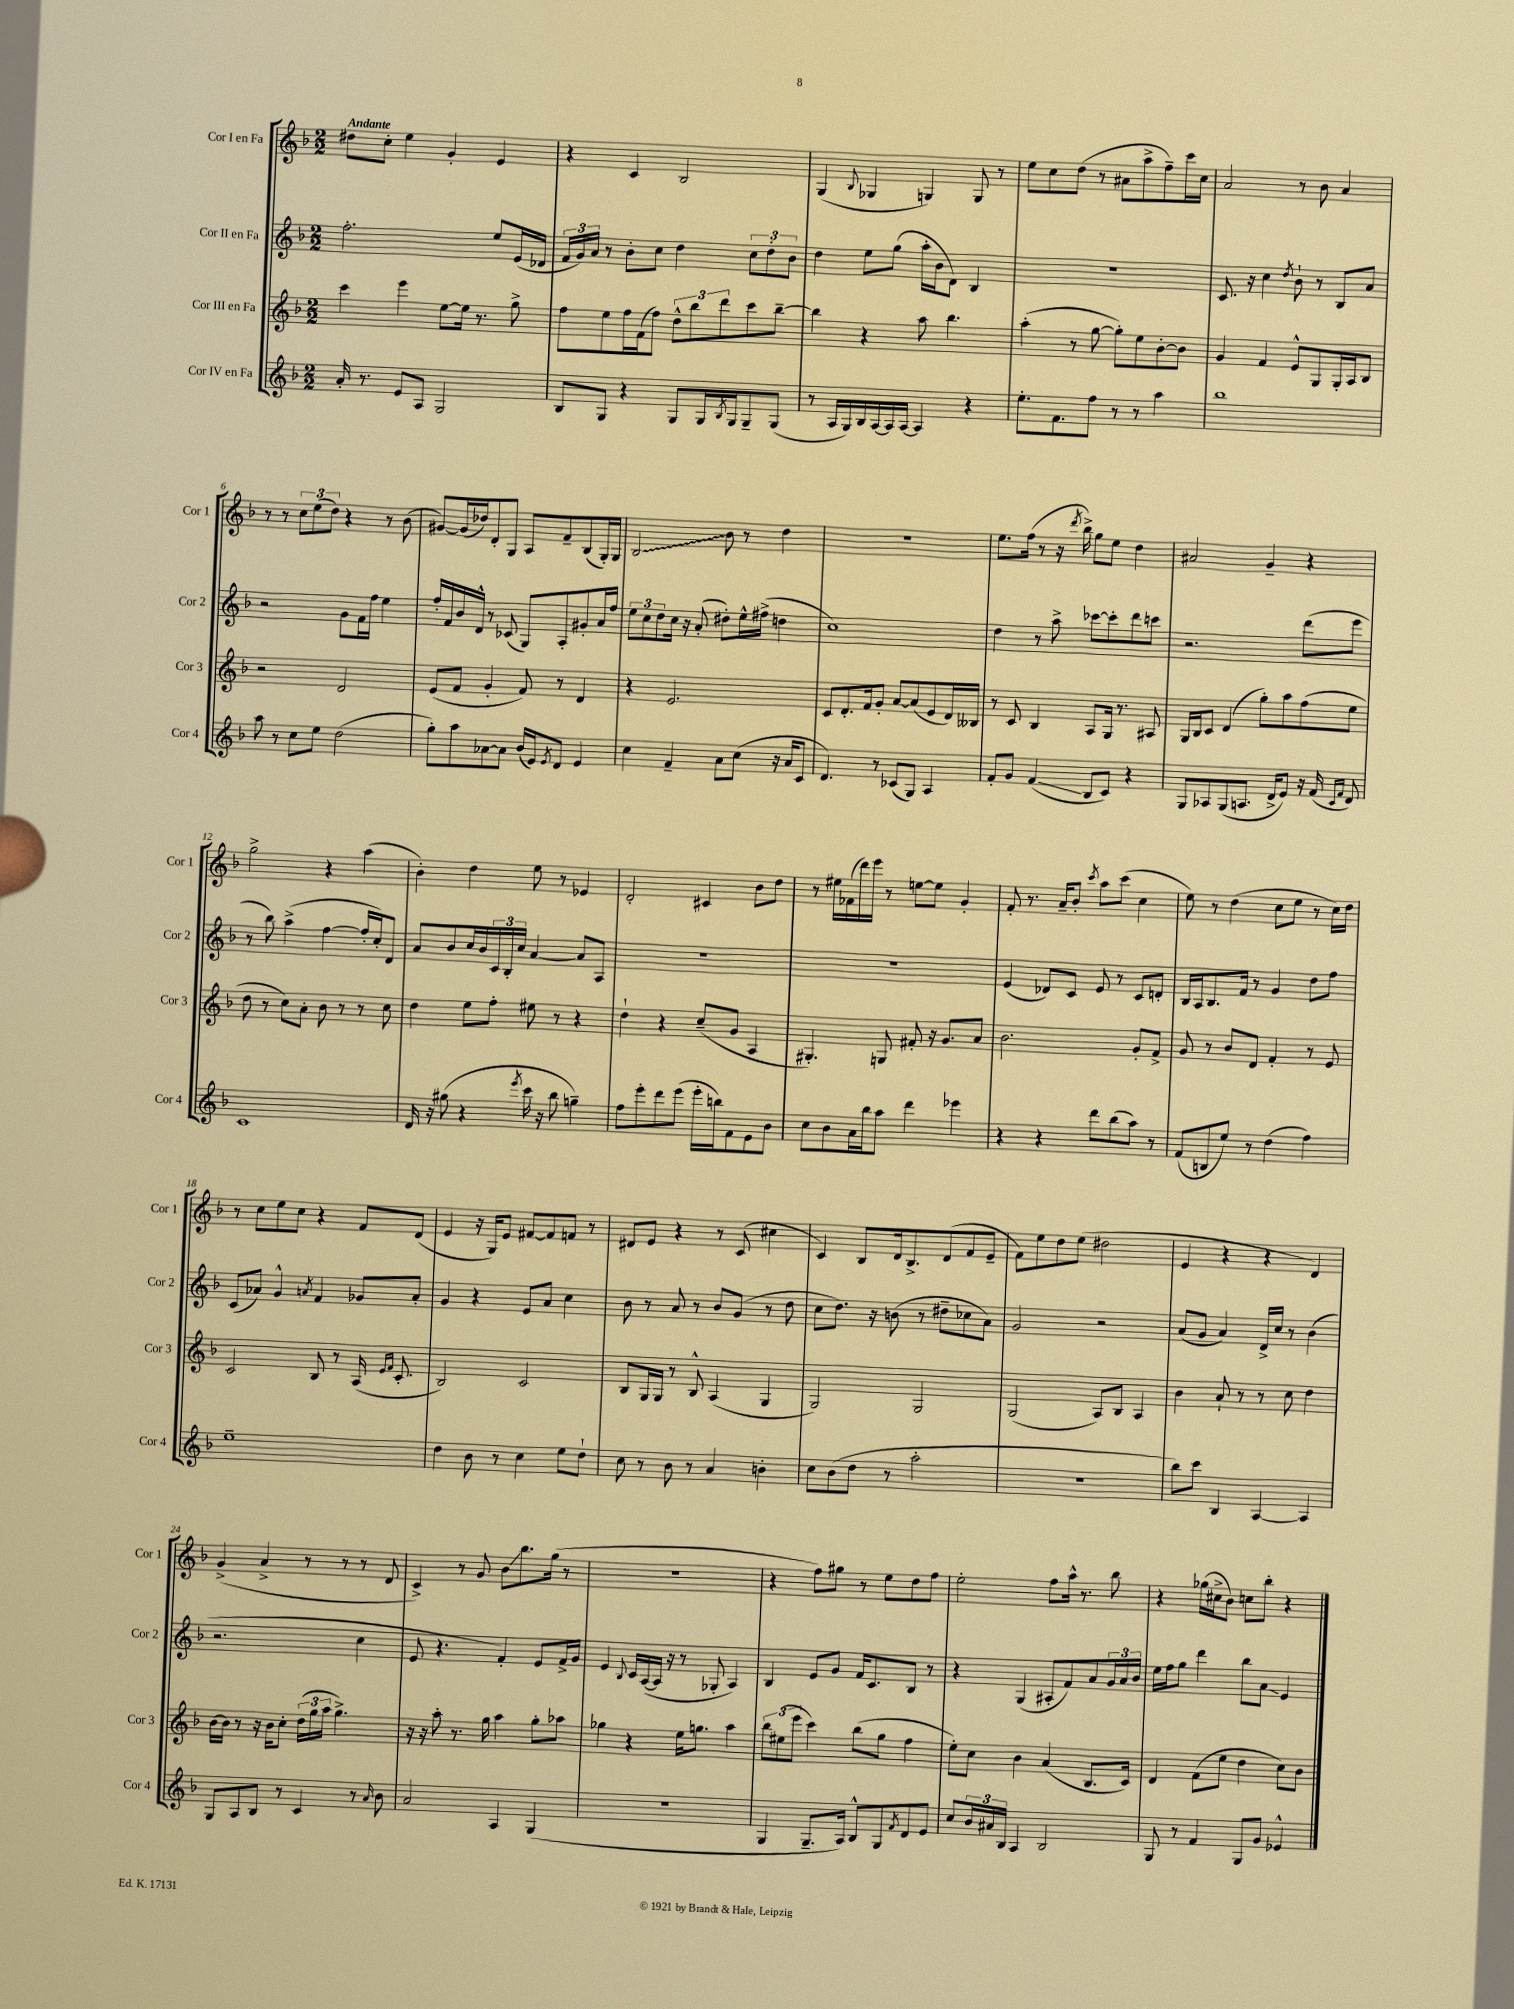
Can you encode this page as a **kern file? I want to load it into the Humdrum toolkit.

**kern	**kern	**kern	**kern
*staff4	*staff3	*staff2	*staff1
*clefG2	*clefG2	*clefG2	*clefG2
*k[b-]	*k[b-]	*k[b-]	*k[b-]
*M2/2	*M2/2	*M2/2	*M2/2
16a'/	4ccc\	2.ff'\	8dd#\L
8.r	.	.	.
.	.	.	8cc'\J
8e/L	4eee\	.	4ee\
8A/J	.	.	.
2G/	[8ee\L	.	4g'/
.	16ee\]Jk	.	.
.	8.r	.	.
.	.	8ee/L	4e/
.	8gg^\	(16e/L	.
.	.	16d-/JJ	.
=	=	=	=
8B-/L	8ff\L	24f/LL	4r
.	.	24g/)	.
.	.	24a/JJ	.
8G/J	8ee\	8r	.
4r	16ff\L	8b-'\L	4c/
.	(16f\J	.	.
.	8ff\J)	8cc\J	.
8G/L	12dd^^\L	4dd\	2B-/
.	12bb-\	.	.
16G/L	.	.	.
.	12ddd\	.	.
8qB-/	.	.	.
16G/J	.	.	.
8G~/	8ccc\	12cc\L	.
.	.	12dd'\	.
(8G/J	[8bb-~\J	.	.
.	.	12b-\J	.
=	=	=	=
8r	4bb-\]	4dd\	(4G/
16A/LL	.	.	.
16G/)	.	.	.
.	.	.	8qqB-/
16B-/	4r	8ee\L	4G-/
[16A/	.	.	.
16A/]	.	(8gg\J	.
[16A/JJ	.	.	.
4A/]	8aa\	16aa'\LL	4G/)
.	.	16b-\J	.
.	4.bb-\	8d\J)	.
4r	.	4B-/	8G/
.	.	.	8r
=	=	=	=
8.ee'\L	(4aa'\	1r	8ee\L
.	.	.	8cc\
8.f\	.	.	.
.	8r	.	(8dd\J
8ff\J	[8gg\	.	8r
8r	8gg'\]L)	.	8a#\L
8r	8ee\	.	8aa^\
4aa\	[8b-'\	.	8ff~\)
.	8b-\]J	.	16ccc\L
.	.	.	16cc\JJ
=	=	=	=
1bb-	4g/	8.c/	2a/
.	.	16r	.
.	4f/	4cc\	.
.	.	8qdd/	.
.	8e^^/L	8b-`\	8r
.	8G/	8r	8b-\
.	16G'/L	8B-/L	4a/
.	16A/J	.	.
.	8B-/J	8a/J	.
=	=	=	=
8aa\	2r	2r	8r
8r	.	.	8r
8cc\L	.	.	12cc\L
.	.	.	(12ee\
8ee\J	.	.	.
.	.	.	12dd\J)
(2dd\	2d/	8g\L	4r
.	.	16f\L	.
.	.	16ff\JJ	.
.	.	4ee\	8r
.	.	.	(8b-\
=	=	=	=
8gg'\L)	(8e/L	16ff'/LL	[8g#/L)
.	.	16f/	.
8aa\	8f/J	16b-/	(16g#/]L
.	.	16d^^/JJ	16dd-/J)
[8a-\	4g'/	8r	8d'/
8a-\]J	.	(8c-/	8G/J
(16b-/LL	8f/)	8G/L)	8A/L
16e/J)	.	.	.
8qe/	.	.	.
8d/J	8r	8A'/	8f~/
4e/	4d/	8g#'/	(8B-/
.	.	16a/L	16G'/L)
.	.	16ff/JJ	16G/JJ
=	=	=	=
4cc\	4r	12ee\L	2B-/
.	.	12cc\	.
.	.	12dd\	.
4f~/	2.e/	16cc\Jk	.
.	.	16r	.
.	.	(8a'/	.
8a\L	.	8dd#'\L)	8b-\
(8cc\J	.	16ee^^\L	8r
.	.	(16ff#^\JJ	.
16r	.	4dd\	4dd\
16a/LK	.	.	.
8c/J	.	.	.
=	=	=	=
4.d/)	8c/L	1cc)	1r
.	8.d'/	.	.
.	16f/k	.	.
8r	8g'/J	.	.
(8c-/L	[8a/L	.	.
8G/J)	(8a/]	.	.
4A/	8e/	.	.
.	16d/L)	.	.
.	16B--/JJ	.	.
=	=	=	=
8f'/L	8r	4dd\	8.ee\L
8g/J	8c/	.	.
.	.	.	(16ff\Jk
(4f/	4B-/	8r	8r
.	.	8aa^\	16r
.	.	.	8qddd/
.	.	.	16bb-^\)
8B-/L	8A/L	[8ccc-\L	8gg\L
8c/J)	16G/Jk	8ccc-'\]	8ee\J
.	8.r	.	.
4r	.	8ddd\	4dd\
.	8A#/	8ccc\J	.
=	=	=	=
8G/L	16G/LL	2.r	2a#/
.	16B-/J	.	.
8A-/	8c/J	.	.
(8G/	(4d/	.	.
8.A/J	.	.	.
.	8gg'\L)	.	4g~/
16d^/LK	.	.	.
8e/J)	8aa\	.	.
16r	(8ff\	(8ddd\L	4r
(16f/	.	.	.
16qqc/LL	.	.	.
16qqf/JJ	.	.	.
8d/)	8ee\J	8eee\J	.
=	=	=	=
1c	8dd\	8r	2gg^\
.	8r	8bb-\)	.
.	8cc\L)	(4aa^\	.
.	8a'\J	.	.
.	8b-\	[4ff\	4r
.	8r	.	.
.	8r	16ff'/]LL	(4aa\
.	.	16cc'/J)	.
.	8cc\	8d/J	.
=	=	=	=
16d/	4dd\	8a/L	4b-'\)
16r	.	.	.
(8gg#\	.	8b-/	.
4r	8ee\L	16cc/L	4dd\
.	.	16b-/	.
.	8ff'\J	24c/	.
.	.	24B-'/	.
.	.	24cc/JJ	.
8qeee/	.	.	.
16ccc\	8ee#\	[4a/	8ee\
16r	.	.	.
8bb-\	8r	.	8r
4gg~\)	4r	8a/]L	4e-/
.	.	8A/J	.
=	=	=	=
8ff\L	4dd`\	1r	2d'/
8eee'\	.	.	.
8ddd\	4r	.	.
(8eee\J	.	.	.
16eee'\LL	(8cc~/L	.	4c#/
16bb\J)	.	.	.
8f\	8g/J	.	.
8e\	4A/	.	8b-\L
8b-\J	.	.	8dd\J
=	=	=	=
8cc\L	4.G#'/)	1r	8r
8b-\	.	.	16ee#\LL
.	.	.	(16f-\
16a\L	.	.	16ddd\)
16bb-\J	.	.	16eee\JJ
8aa\J	8G/	.	8r
4ddd\	8f#'/	.	[8ee\L
.	16r	.	8ee\]J
.	8.g/L	.	.
4eee-\	.	.	4g'/
.	8a/J	.	.
=	=	=	=
4r	2.b-\	(4e/	8f'/
.	.	.	8.r
4r	.	8d-/L)	.
.	.	.	16a~/LK
.	.	8c/J	8b-'/J
.	.	.	8qccc/
8ddd\L	.	8e/	8aa\L
(8bb-\	.	8r	(8ccc\J
8aa\J)	8g'/L	8c/L	4cc\
8r	8f^/J	8d'/J	.
=	=	=	=
(8f/L	8g/	16B-/LL	8ee\)
.	.	16A/J	.
8B/	8r	8.B-/	8r
8ee/J)	8b-/L	.	(4dd\
.	.	16f/Jk	.
8r	8d/J	8r	.
(4dd\	4f'/	4g/	8cc\L
.	.	.	8ee\J
4ff\)	8r	8dd\L	8r
.	8e/	8ff\J	16cc\LL)
.	.	.	16dd\JJ
=	=	=	=
1ee~	2c/	(8c/L	8r
.	.	8a-/J)	8cc\L
.	.	4g^^/	8ee\
.	.	.	8cc\J
.	.	8qa/	.
.	8B-/	4f/	4r
.	8r	.	.
.	(16A/	8g-/L	8f/L
.	16qqe/LL	.	.
.	16qqf/JJ	.	.
.	8.c'/	.	.
.	.	8a'/J	(8d/J
=	=	=	=
4dd\	2B-/)	4g/	4e/
8b-\	.	4r	16r
.	.	.	16G/LK)
8r	.	.	8e/J
4cc\	2c/	8e/L	[8f#/L
.	.	8a/J	8f#/]
8ee\L	.	4cc\	8f/J
8dd`\J	.	.	8r
=	=	=	=
8cc\	8B-/L	8b-\	8d#/L
8r	16G/L	8r	8e/J
.	16G/JJ	.	.
8b-\	8r	8a/	4r
8r	8B-^^/	8r	.
4a/	(4A/	8b-/L	8r
.	.	(8g/J	(8c/
4b'\	4G/	8r	4cc#\
.	.	8dd\	.
=	=	=	=
8cc\L	2G/)	8cc\L	4c/)
(8b-\	.	8.dd\J)	.
8dd\J	.	.	8B-/L
.	.	16r	.
8r	.	(8b\	16d/k
.	.	.	8.B-^/
2aa'\	2G/	8r	.
.	.	8dd#~\L	(8d/
.	.	8cc-\	8f/
.	.	8a\J)	8e~/J
=	=	=	=
1r	(2G/	2g/	8f\L)
.	.	.	8ee\
.	.	.	8dd\
.	.	.	(8ee\J
.	8A/L)	2r	2dd#\
.	8B-/J	.	.
.	4A/	.	.
=	=	=	=
8bb-\L)	4b-\	(8a/L	4e/
8ccc\J	.	8g/J	.
4B-/	8a`/	4a/)	4r
.	8r	.	.
[4A/	8r	16d^/LL	4r
.	.	16cc/JJ	.
.	8cc\	8r	.
4A/]	4dd\	(4b-\	4d/)
=	=	=	=
8G/L	[16b-\LL	2.r	(4g^/
.	16b-\]JJ	.	.
8A/	8r	.	.
8B-/J	16r	.	4a^/
.	16b-\LK	.	.
8r	8cc'\J	.	.
4c/	(24dd\LL	.	8r
.	24gg\	.	.
.	24aa\JJ	.	.
.	4.gg^\)	.	8r
8r	.	4cc\	8r
16qqa/	.	.	.
8b-\	.	.	8d/
=	=	=	=
2a/	16r	8e/	4c^/)
.	16r	.	.
.	8aa'\	4.r	.
.	8.r	.	8r
.	.	.	8g/
.	16gg\	.	.
4A/	4aa\	4f'/)	8b-\L
.	.	.	8.bb-\
(4G/	8gg'\L	8e/L	.
.	.	.	(16gg\Jk
.	8aa-\J	16f^/L	8r
.	.	16g/JJ	.
=	=	=	=
1r	4gg-\	4e/	1r
.	.	8qqB-/	.
.	4r	16c/LL	.
.	.	([16A/	.
.	.	16A/]JJ	.
.	.	16r	.
.	16ee\LK	8r	.
.	8.gg\J	.	.
.	.	8G-'/	.
.	4aa\	4A/)	.
=	=	=	=
4G/	12bb-\L	4B-/	4r
.	(12ee#\	.	.
.	12eee\J	.	.
8.G~/L	4ccc\)	8e/L	8ff\L)
.	.	8g/J	8gg#\J
16A/Jk)	.	.	.
8B-^^/L	(8bb-\L	16f/LK	8r
.	.	8.c/	.
8G/	8gg\J	.	8ee\L
8qf/	.	.	.
8d/	4ff\	8B-/J	8dd\
8e/J	.	8r	8ff\J
=	=	=	=
8cc/L	8ee'\L)	4r	2ee'\
24b-/L	8cc\J	.	.
24a#/	.	.	.
24B-/JJ	.	.	.
4A/	4b-\	(4G/	.
2B-/	(4a/	8A#'/L	8ff\L
.	.	8f/)	16aa^^\Jk
.	.	.	8.r
.	8.B-/L	8a/	.
.	.	24g/L	8bb-\
.	.	24a/	.
.	16c/Jk)	.	.
.	.	24b-/JJ	.
=	=	=	=
8G/	4d/	16ee\LL	4r
.	.	16ff\J	.
8r	.	8gg\J	.
4f/	(8f\L	4ddd\	(16gg-\LL
.	.	.	16cc#^\J
.	8ee\J	.	8b-\J)
8G/L	4dd\	8bb-\L	8cc\L
8g/J	.	8a\J	8bb-'\J
4e-^^/	8cc\L)	4e/	4r
.	8b-\J	.	.
==	==	==	==
*-	*-	*-	*-
